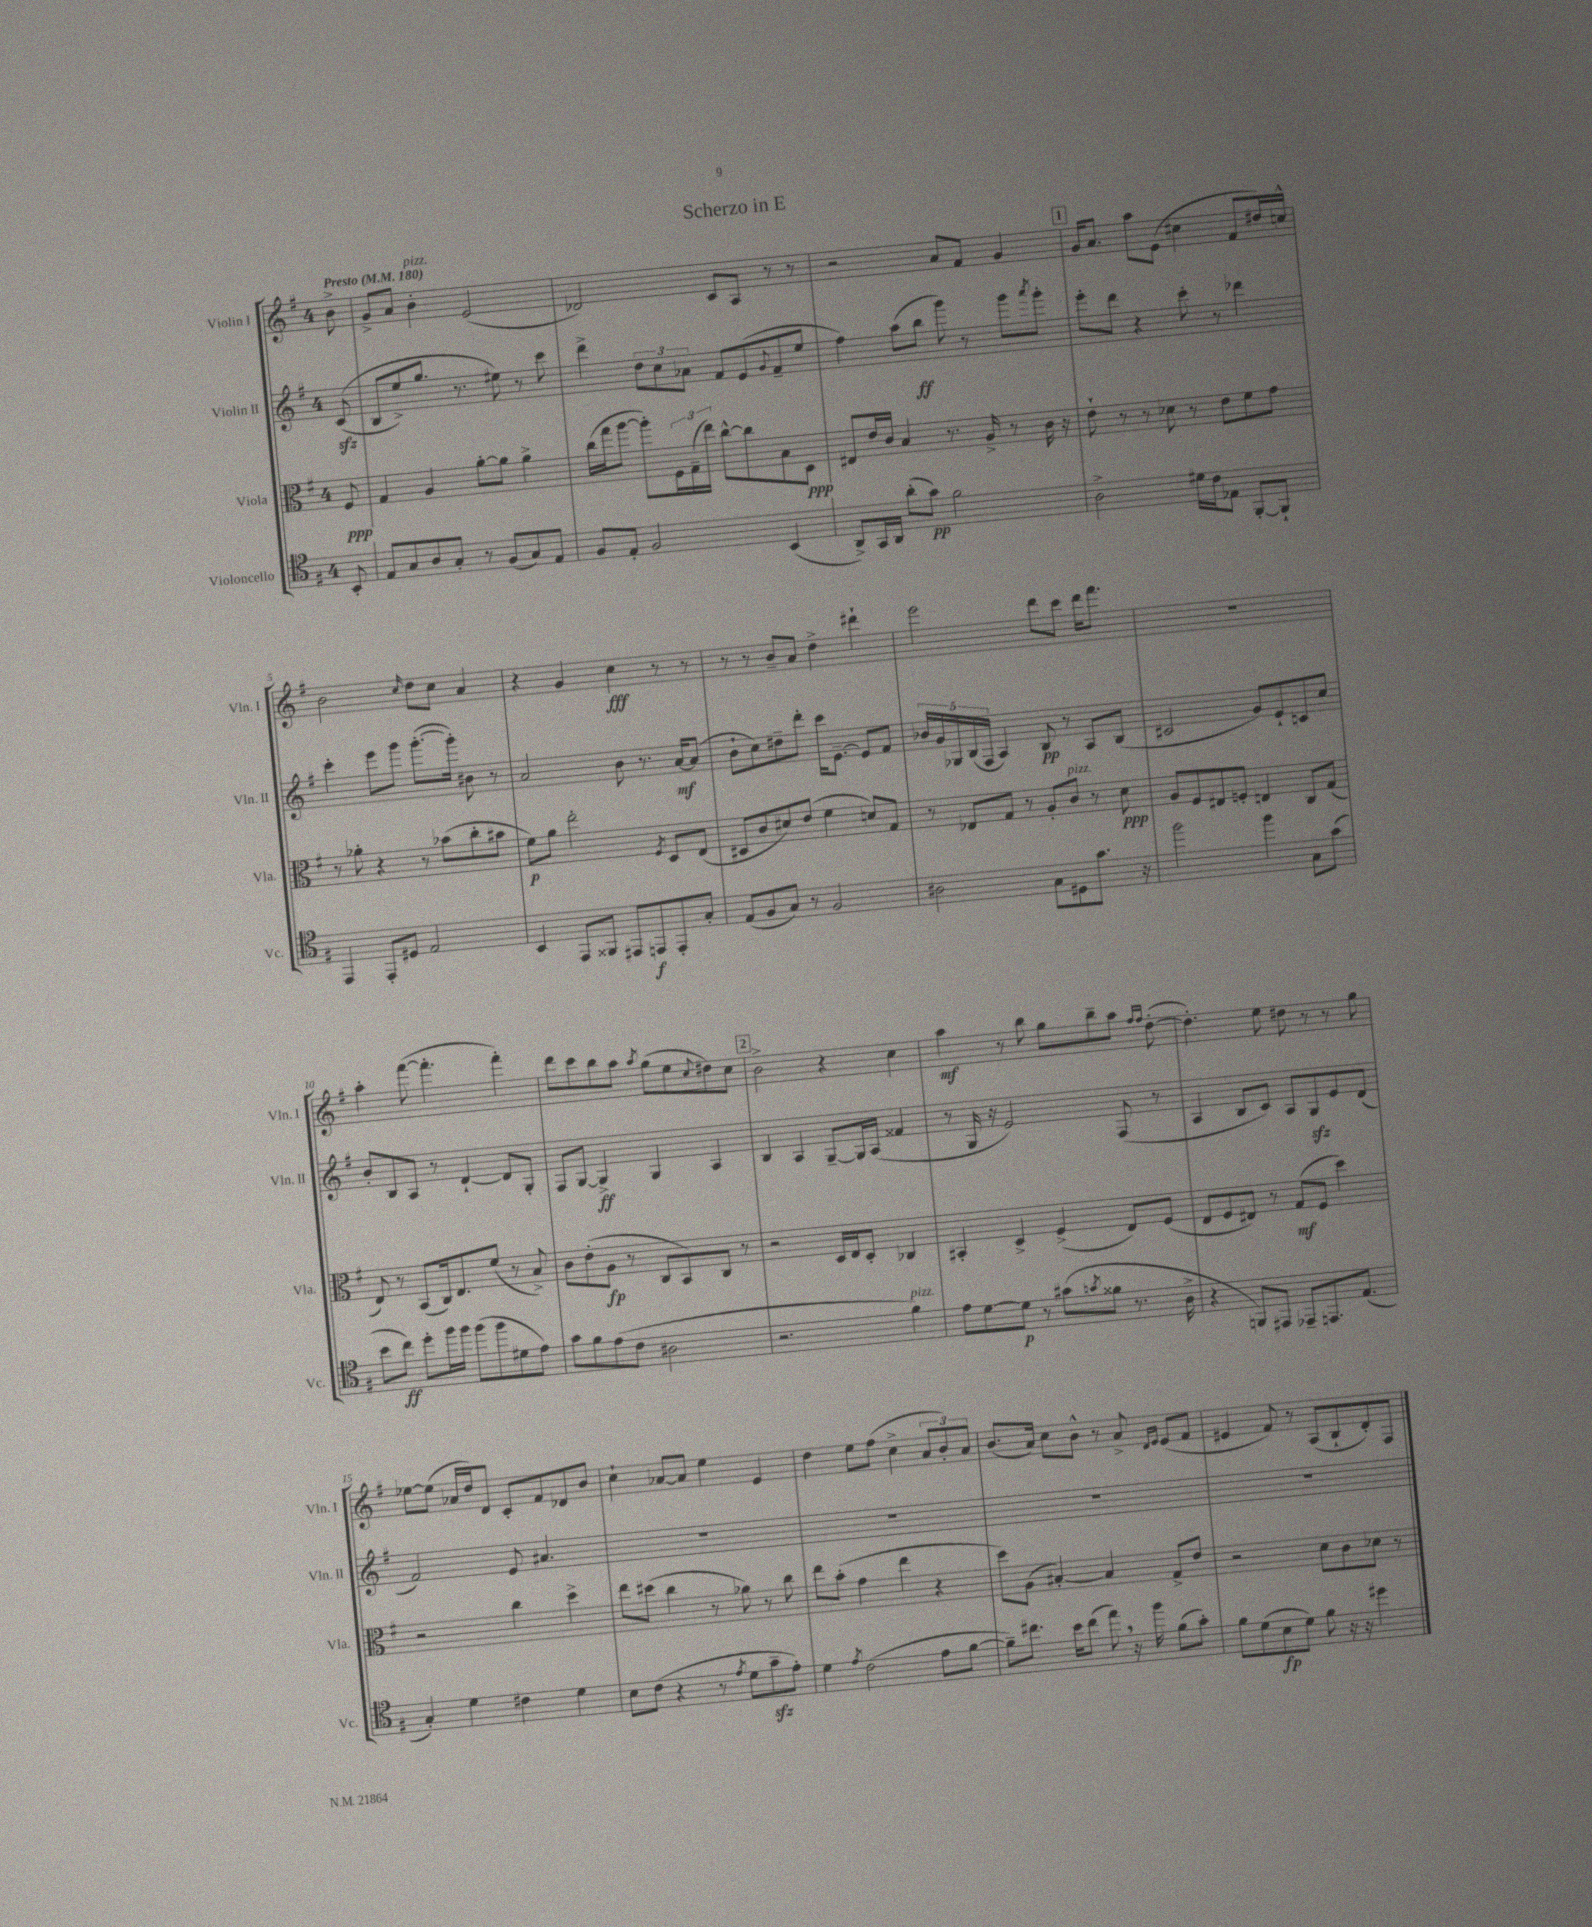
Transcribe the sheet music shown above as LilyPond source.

\header { title = "Scherzo in E" }
<<
\new StaffGroup <<
\new Staff = "s0" \with { instrumentName = "Violin I" shortInstrumentName = "Vln. I" } {
    \clef treble \key g \major \once \override Staff.TimeSignature.style = #'single-digit \time 4/4 \partial 8 \tempo "Presto" 4 = 180
    b'8-> |
    g'8-> a'8 b'4-.^\markup { \italic "pizz." } e'2( |
    des'2) c'8 a8 r8 r8 |
    r2 a'8 fis'8 g'4 |
    \mark \markup { \box "1" } g'16 a'8. a''8 e'8( cis''4 fis'8 dis''16) c''16-^ |
    b'2 \grace { c''16 } d''8 c''8 a'4 |
    r4 g'4 c''4\fff r8 r8 |
    r8 r8 b'8-- a'8 d''4-> dis'''4-! |
    e'''2 d'''8 c'''8 d'''16 fis'''8. |
    R1 |
    a''4-. fis'''8~( fis'''4.-. fis'''4-.) |
    d'''8 c'''8 b''8 a''8 \acciaccatura { a''8 } g''8( e''8 \appoggiatura { c''8 } dis''8) c''8 |
    \mark \markup { \box "2" } b'2-> r4 c''4 |
    a''4\mf r8 b''8 g''8 b''8-- a''8 \grace { fis''16 fis''16 } d''8~-.( |
    d''4.-.) e''8 dis''8 r8 r8 g''8 |
    ees''8~ ees''8( aes'16 d''16) d'8 c'8-. fis'8 des'8 b'8 |
    c''4-! aes'8~ aes'8 e''4 e'4 |
    d''4 e''8 fis''8( c''4-> \tuplet 3/2 { a'8 b'8-.) a'8 } |
    b'8.( a'16) c''8 b'8-^ r8 a'8-> \grace { d'16 e'16 } e'8( fis'8 |
    eis'4 fis'8) r8 a8( b8-! d'8-.) fis8 \bar "|." |
}
\new Staff = "s1" \with { instrumentName = "Violin II" shortInstrumentName = "Vln. II" } {
    \clef treble \key g \major \once \override Staff.TimeSignature.style = #'single-digit \time 4/4 \partial 8
    c'8\sfz(\( |
    b8 e''8->) g''8. r8. eis''8\) r8 c'''8 |
    d'''4-> \tuplet 3/2 { d''8 c''8 aes'8 } fis'8 e'8( \appoggiatura { g'8 } fis'8-- e''8 |
    fis''4) a''8( b''8\ff g'''8) r8 g'''8 \acciaccatura { a'''8 } g'''8-. |
    \mark \markup { \box "1" } e'''8-. d'''8 r4 c'''8-. r8 des'''4 |
    c'''4-. e'''8 g'''8 g'''8.~-.( g'''16-.) bis'8 r8 |
    a'2 b'8 r8. a'16~\mf a'8( |
    b'8-! c''8) dis''8-- d'''8-. c'''16 e'8.~-- e'8 fis'8 |
    \tuplet 5/4 { bes'16 g'16 ges16 b16( fis16 } a4) b8\pp r8 a8 b8( |
    cis'2 g'8) e'8-! c'8 c''8 |
    b'8-. b8 a8 r8 d'4~-! d'8 g8-. |
    fis8 g8~ g4->\ff g4 a4 |
    \mark \markup { \box "2" } b4 a4 g8~-- g16 a16( fisis'4 |
    r8 g16 r16 e'2) fis8( r8 |
    a4 b8 c'8) a8 g8\sfz e'8 d'8( |
    fis'2) e'8 ais'4. |
    R1 |
    R1 |
    R1 |
    R1 \bar "|." |
}
\new Staff = "s2" \with { instrumentName = "Viola" shortInstrumentName = "Vla." } {
    \clef alto \key g \major \once \override Staff.TimeSignature.style = #'single-digit \time 4/4 \partial 8
    fis8\ppp |
    g4 a4 a'8~-. a'8 a'4-> |
    c''16( g''16 a''8~ a''8-.) \tuplet 3/2 { fis16 g16--( e''16) } c''8~-^ c''8 b8 d8\ppp |
    eis8 e'16 c'16 b4 r8. a16-> r8 c'16 r16 |
    \mark \markup { \box "1" } e'8-! r8 r8 des'8 r8 e'8 fis'8 g'8 |
    r8 aes'8-. r4 r8 bes'8( c''8-. bis'8 |
    fis'8\p) a'8 e''2-. \acciaccatura { fis8 } d8 e8( |
    dis8 c'8 dis'8) e'8( fis'4 d'8) g8 |
    r8 ees8 g8 r8 a8-. c'8^\markup { \italic "pizz." } r8 d'8\ppp |
    a8 fis8 eis8 f8-. e4 c8 g8( |
    e8) r8 b,8( c16) e8. fis'8( r8 b8->) |
    c'8 e'8-.( a8\fp r8 c8 b,8) c8 r8 |
    \mark \markup { \box "2" } r2 d16 e16 d8-. ces4 |
    bis,4-. d4-> fis4->( e8) fis8( |
    e8 fis8 eis8) r8 g8\mf( fis8 d''4) |
    r2 c''4 d''4-> |
    e''8 dis''8( c''4 r8 aes'8) r8 c''8 |
    e''8 b'8-.( g'4 e''4 r4 |
    d''8) a8( bis4~-.) bis4 g8-> e'8 |
    r2 d'8 c'8 des'8 r8 \bar "|." |
}
\new Staff = "s3" \with { instrumentName = "Violoncello" shortInstrumentName = "Vc." } {
    \clef tenor \key g \major \once \override Staff.TimeSignature.style = #'single-digit \time 4/4 \partial 8
    b,8-. |
    e8 g8 a8 g8-. r8 fis8( g8) e8 |
    fis8 e8-. fis2 b,4( |
    a,8->) g,16 a,16 a'8-.( g'8\pp) fis'2 |
    \mark \markup { \box "1" } a2-> dis'16 c'16 ees8 fis,8~-. fis,8-! |
    e,4 e,8-. dis8 e2 |
    b,4 e,8 fisis,8 eis,8 e,8\f e,8-. g8-. |
    e8( fis8 g8) r8 fis2 |
    ais2 g8 dis8 g'8. r16 |
    fis''2 fis''4 g8 g'8( |
    b'8 c''8\ff) d''8-. fis''16 fis''16 fis''8( fis''8 dis'8 e'8) |
    g'8 fis'8 e'8( c'8 ais2 |
    \mark \markup { \box "2" } r2. fis'4^\markup { \italic "pizz." }) |
    e'8 d'8~ d'8\p r8 gis'8( \acciaccatura { g'8 } fisis'8 r8. a16-> |
    r4 f,8) eis,8 ees,8-- e,8. e8.( |
    g4-.) d'4 cis'4 d'4 |
    b8 c'8( r4 r8 \acciaccatura { e'8 } d'8 g'8--\sfz e'8-.) |
    d'4 \acciaccatura { e'8 } c'2( e'8 fis'8~ |
    fis'8--) cis''8. b'16 cis''8( e''8) \breathe r16 fis''16 fis'8( g'8-.) |
    fis'8 d'8( b8\fp d'8) fis'8 r16 r16 dis''4 \bar "|." |
}
>>
>>
